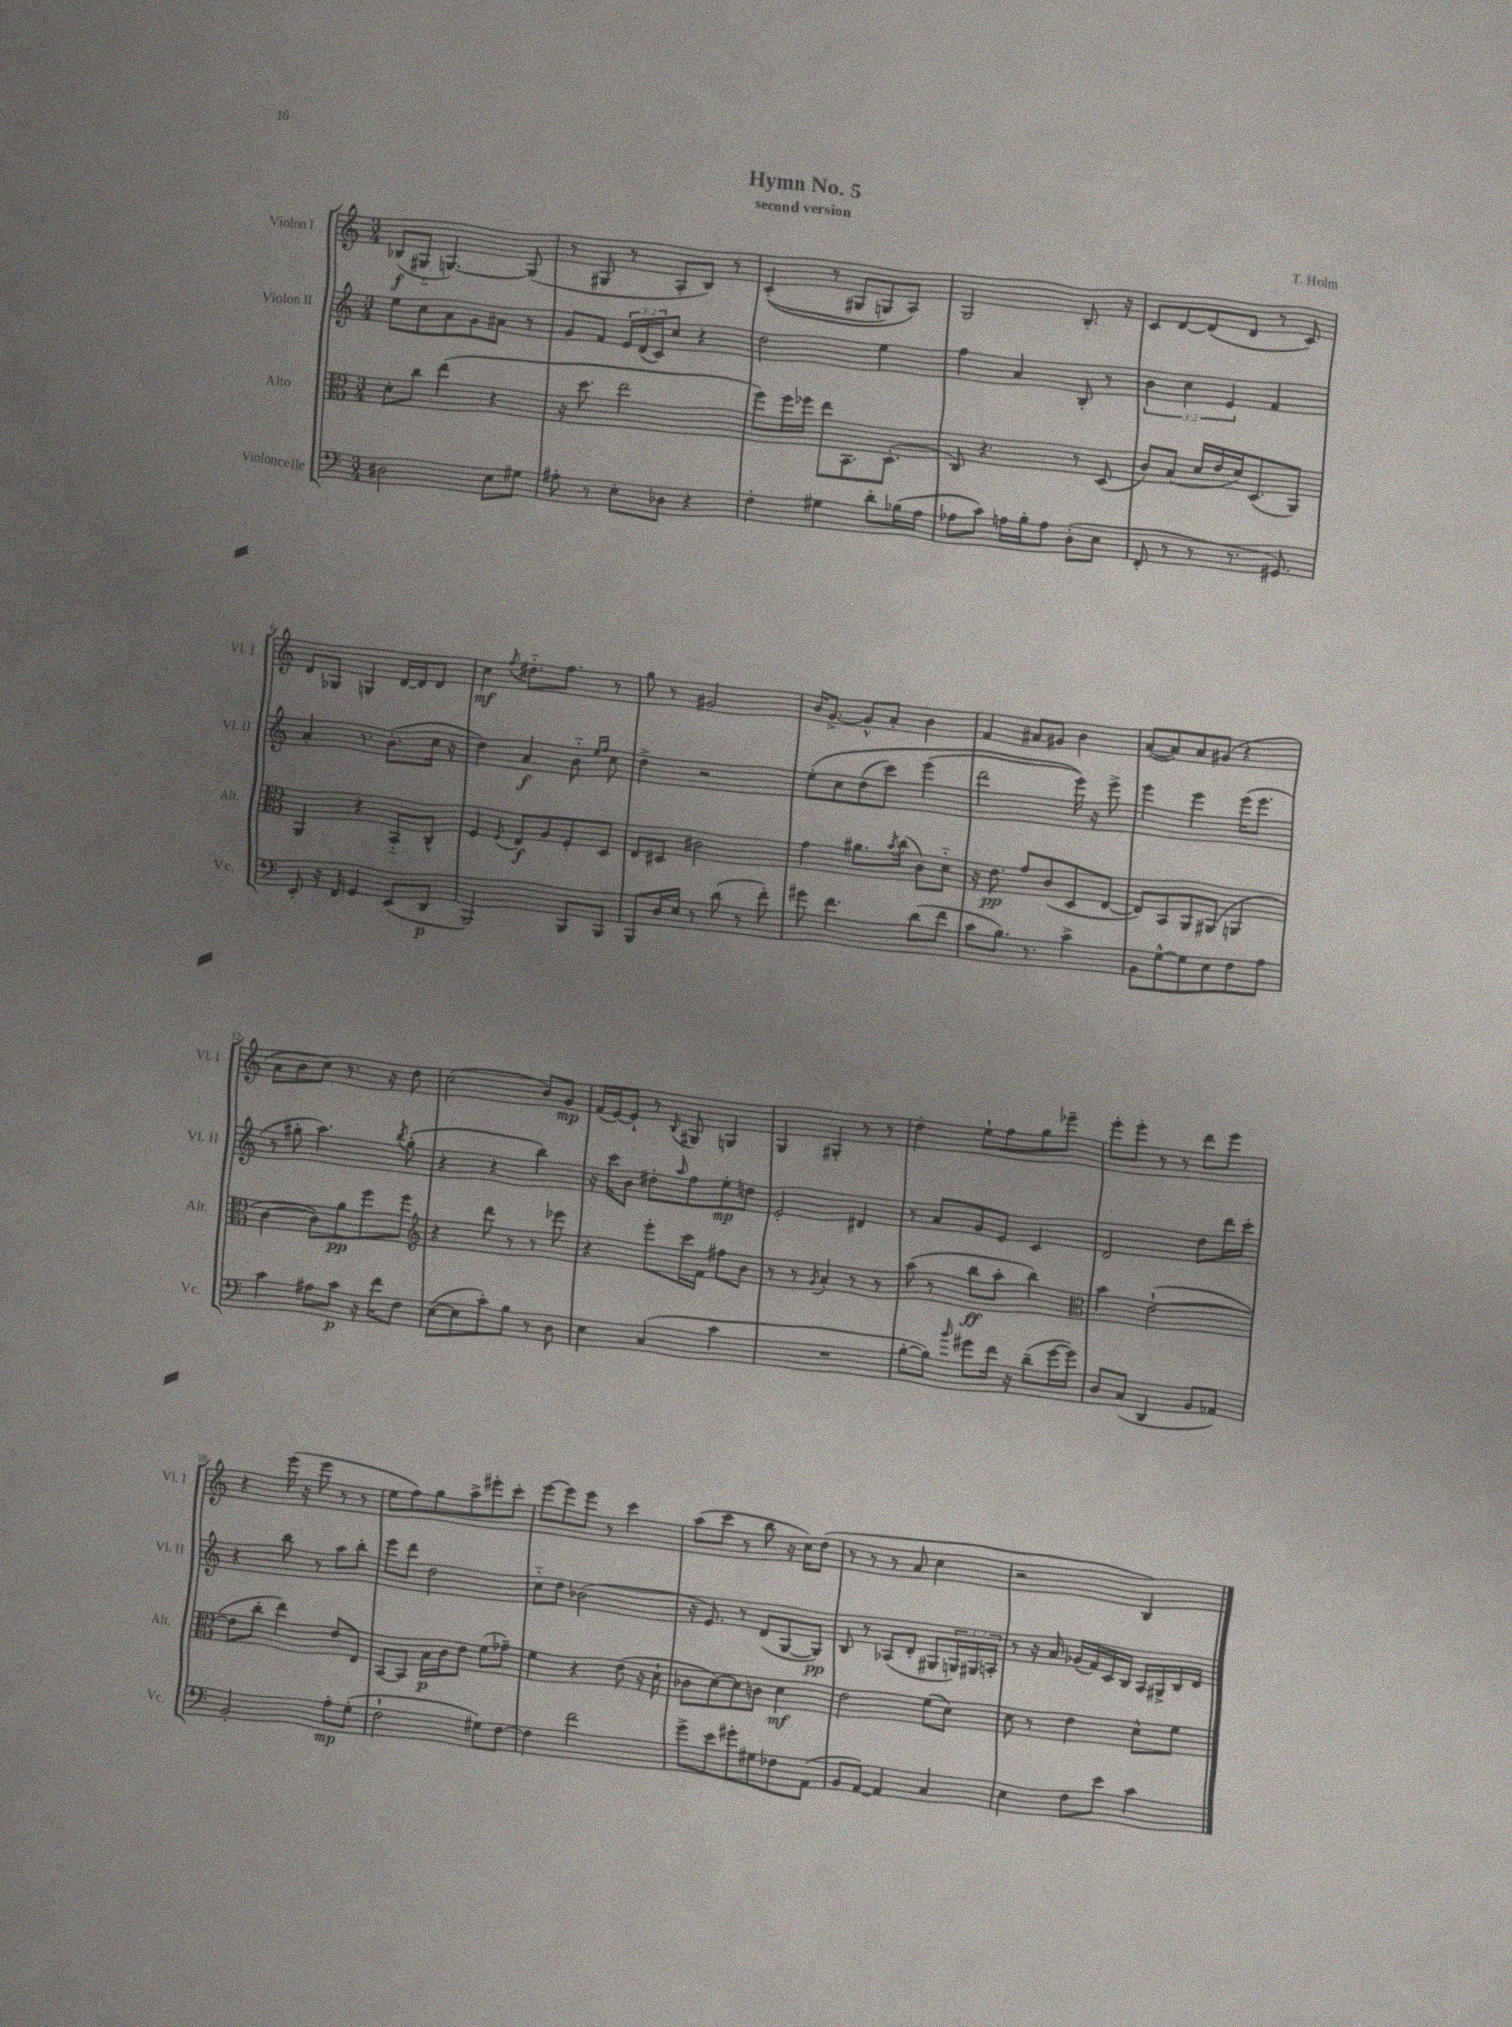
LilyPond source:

\header { title = "Hymn No. 5" composer = "T. Holm" subtitle = "second version" }
<<
\new StaffGroup <<
\new Staff = "s0" \with { instrumentName = "Violon I" shortInstrumentName = "Vl. I" } {
    \clef treble \key c \major \numericTimeSignature \time 3/4
    bes8\f( gis8-_ g4.~) g8( |
    r8 gis8 r8 a8-. b8) r8 |
    c'4-.(\( r8 gis8 g8) a8\) |
    g2 b8.-. r16 |
    c'8 d'8~ d'8( d'8 r8 c'8) |
    d'8 ges8 g4 d'16~ d'16 d'8 |
    c''4\mf \acciaccatura { f''8 } dis''8.-_ f''8. r8 |
    g''8 r8 gis'2 |
    b'16 g'8.~-> g'8-^ a'8-. b'4 |
    f'4 ais'8 gis'8 b'4 |
    a'8~( a'8) a'8 gis'8( r4 |
    a'8 b'8 c''8) r8. r16 d''8 |
    c''2( b'8) g'8\mp |
    f'16( e'16~) e'8-! r8 \acciaccatura { b8 } gis8 g4 |
    g4 gis4-. r8 r8 |
    d''4-. e''8-! f''8 g''8 ees'''8-- |
    e'''8-. e'''8-. r8 r8 d'''8 e'''8 |
    r4 e'''16( r16 e'''8 r8 r8 |
    e''8 f''8) g''8 a''8-> eis'''8-. c'''8-. |
    e'''8~ e'''8 e'''8 r8 c'''4 |
    a''8( c'''8 r8 b''8 r16 c''16) d''8( |
    r8 r8 r8 a'8 c''4 |
    r2 b4) \bar "|." |
}
\new Staff = "s1" \with { instrumentName = "Violon II" shortInstrumentName = "Vl. II" } {
    \clef treble \key c \major \numericTimeSignature \time 3/4 \override Staff.TupletNumber.text = #tuplet-number::calc-fraction-text
    e''8 c''8 a'8 g'8 ais'8 r8 |
    g'8 f'8 \tuplet 3/2 { e'16 d'16( c'16) } c''8 r4 |
    d''2 e''4 |
    f''4 a'4 b8-. r8 |
    \tuplet 3/2 { b'4 c''4 e'4 } f'4 |
    a'4-. r8. b'8.-.( c''16 r16 |
    d''4) a'4\f b'8-_ \grace { e''16 f''16 } c''8 |
    d''4-> r2 |
    e''8-.\( c''8 d''8( c'''8) e'''4( |
    d'''2 e'''16)\) r16 e'''8-> |
    e'''4 e'''4 e'''16( e'''8. |
    r8 gis''8-. a''4.) \acciaccatura { b''8 } gis''8-.( |
    r4 r4 b''4) |
    r16 c'''16 b'8 dis''8-. \grace { a''16 } f''8 e''8-.\mp d''8 |
    e'2-. dis'4 |
    r8 a'8 g'8 e'8 c'4 |
    d'2 d''8 d'''16 c'''16-. |
    r4 b''8 r8 a''8 b''8-. |
    e'''8 d'''8 d''2 |
    c''8-_ d''8 bes'2( |
    r16 e'8.) r8 d'8( g8~ g8\pp) |
    b8 r8 aes8( d'8-. gis8 \tuplet 3/2 { g16) gis16 a16-. } |
    r8 r16 a'16 ges'16( f'16) c'16 b16 a16 gis16-> b16 d'16 \bar "|." |
}
\new Staff = "s2" \with { instrumentName = "Alto" shortInstrumentName = "Alt." } {
    \clef alto \key c \major \numericTimeSignature \time 3/4
    d'8-. c''8 e''4( r4 |
    r16 d''8. e''2 |
    f''8) f''16 fes''16 e''8 b,8. d8.-.( |
    c8) r4. r8 d8( |
    c'8) b8( d'16 e'16 d'16) d8.( a,8) |
    a,4 r4 b,8-_ c8-^ |
    f4 \acciaccatura { f8 } e8\f a8 f8-. d8 |
    e8 dis8 cis'2 |
    g'4 ais'8. \acciaccatura { b'8 } c''16( c'8) d'8-_ |
    r16 e'8.\pp g'8 c'8( d8 e8~ |
    e8) b,8 a,8 ais,8( a,4 |
    c'4~ c'8) a'8\pp f''8 f''8 |
    \clef treble r4 d'''8 r8 r8 ees'''8 |
    r4 e'''8-. c'''16 f'16 fis''8 b'8 |
    r8 r8 \acciaccatura { g'8 } a'4-. r8 r8 |
    a''8( r8 b''8\ff a''8-. b''4) |
    \clef alto b'4 e'2~-!( |
    e'8 c''8-. e''4) e'8 e8 |
    b,8~ b,8 b16\p c'16 e'8 f'8( ges'8--) |
    f'4 r4 e'8( r16 d'16-! |
    ces'8 d'8~) d'8 c'8 d'4\mf |
    e'2 f'8( d'8) |
    d'8 r8 e'4 d'8-^ f'8 \bar "|." |
}
\new Staff = "s3" \with { instrumentName = "Violoncelle" shortInstrumentName = "Vc." } {
    \clef bass \key c \major \numericTimeSignature \time 3/4
    dis2 e8 gis8 |
    ais8-. r8 e8-. des8 r4 |
    f4-. gis4 d'8-. bes16( a16 |
    aes8 c'8) a16 b16-. a8 d8-.( e8 |
    f,8-. r8 r8 r8. gis,8.) |
    e,8-. r16 f,16 g,4 e,8( d,8\p |
    b,,2) b,,8 b,,8 |
    b,,8 d16 e16 r8 d'8( r8 f'8-.) |
    gis'8 f'4. d'8( f'8 |
    c'8 b8.) r8. c'4-> |
    b,8 g8~-^ g8 e8 f8 a8 |
    c'4 ais8 c'8\p r16 f'16 f8 |
    e8~( e8 c'8-.) b8 r8 d8 |
    e4 c4( c'4 |
    R2. |
    b8~-. b8) \grace { b'16 } gis'8 f'16 r16 d'8--( gis'16~ gis'16) |
    d8 c8( d,4 b,8 aes,8) |
    b,2-. a8-.\mp g8-.( |
    f2-! gis8) f8~ |
    f4 f'2 |
    g'8-> e'8 gis'8-. gis8 fes8 a,8( |
    b,8 a,8~) a,4 c4 |
    e4 f8 e'8 c'4 \bar "|." |
}
>>
>>
